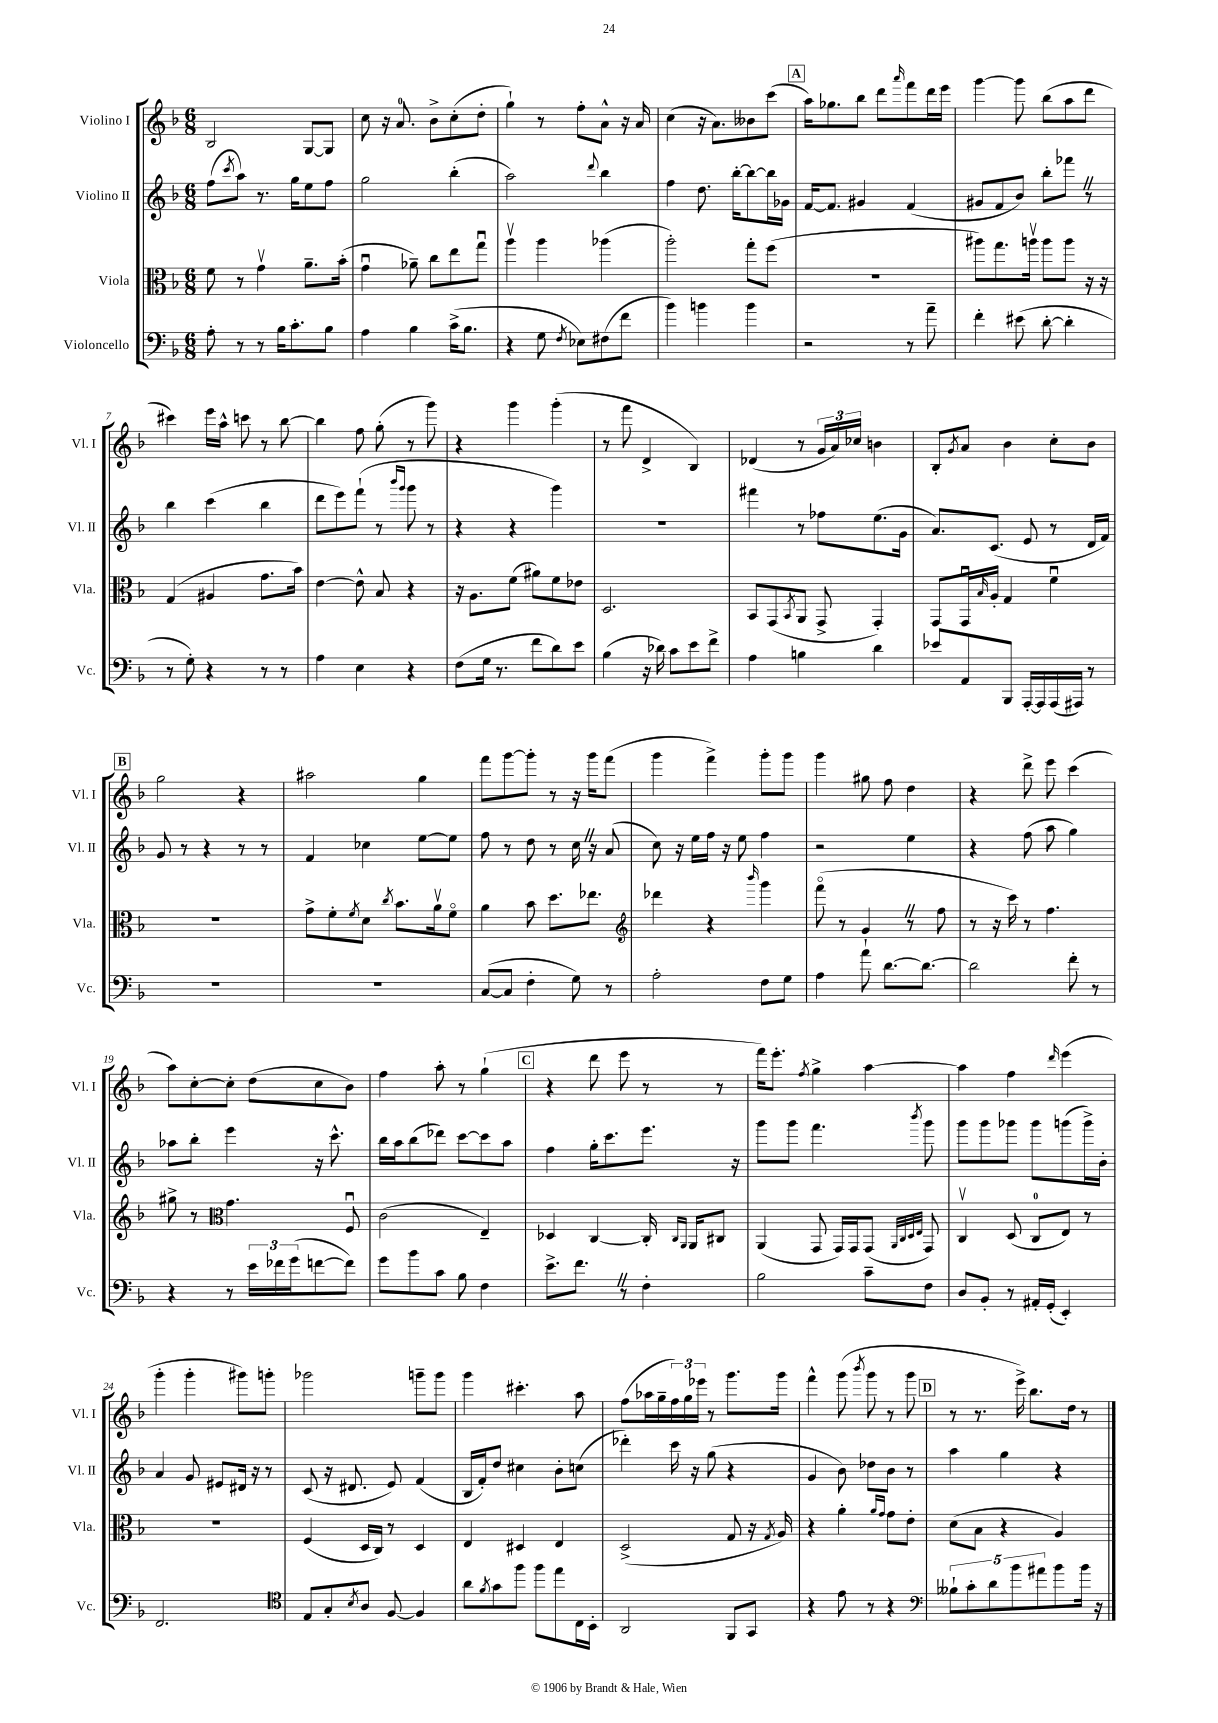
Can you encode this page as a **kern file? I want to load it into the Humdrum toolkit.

**kern	**kern	**kern	**kern
*part4	*part3	*part2	*part1
*staff4	*staff3	*staff2	*staff1
*I"Violoncello	*I"Viola	*I"Violino II	*I"Violino I
*I'Vc.	*I'Vla.	*I'Vl. II	*I'Vl. I
*clefF4	*clefC3	*clefG2	*clefG2
*k[b-]	*k[b-]	*k[b-]	*k[b-]
*M6/8	*M6/8	*M6/8	*M6/8
=1	=1	=1	=1
8A'\	8f\	(8ff\L	2B-/
.	.	8qccc/	.
8r	8r	8aa\J)	.
8r	4gv\	8.r	.
16B-\KL	.	.	.
8.c'\	.	16gg\KL	.
.	8.a~\L	8ee\	[8G/L
8B-\J	.	8ff\J	8G/J]
.	(16b-'\Jk	.	.
=2	=2	=2	=2
4A\	4gu\	2gg\	8cc\
.	.	.	16r
.	.	.	8.a/
4B-\	8a-X~\)	.	.
.	8cc\L	.	8b-^\L
(16c^\KL	8ee\	(4bb-'\	(8cc'\
8.B-\J	.	.	.
.	8ggu\J	.	8dd'\J
=3	=3	=3	=3
4r	4aav\	2aa\)	4gg`\)
8G\	4aa\	.	8r
8qF/	.	.	.
8E-X\L)	.	.	8ff'\L
.	.	8qqddd/	.
(8F#X\	(4aa-X\	4bb-\	8a^^\J
8f\J	.	.	16r
.	.	.	16a/
=4	=4	=4	=4
4b-\)	2aa'\)	4ff\	(4cc\
4bn\	.	8.dd\	16r
.	.	.	8.a\L)
.	.	[16bb-'\KL	.
4b\	8gg'\L	8bb-\_	8b--X\
.	(8ff\J	16bb-\L]	(8ccc\J
.	.	16g-X\JJ	.
!!LO:REH:place=s1:t=A
=5	=5	=5	=5
2r	2.r	[16f/KL	16aa\KL)
.	.	8.f/J]	8.gg-X\
.	.	4g#X/	8bb-\J
.	.	.	8ddd\L
.	.	.	16qqaaa/
8r	.	(4f/	8fff\
8a~\	.	.	16ddd\L
.	.	.	16eee\JJ
=6	=6	=6	=6
4f'\	8aa#X\L)	8g#X/L	[4ggg\
.	8.gg\	8f/	.
(8e#X\	.	8b-/J)	8ggg\]
.	16aanv\Jk	.	.
[8d'\	8aa\L	8bb-'\L	(8bb-\L
4d'\]	8aa\J	8fff-XZ\J	8aa\
.	16r	8r	8ddd\J
.	16r	.	.
!!LO:LB:g=z
=7	=7	=7	=7
8r	(4G/	4bb-\	4ccc#X\)
8G'\)	.	.	.
4r	4A#X/	(4ccc\	16eee\LL
.	.	.	16aa^^\JJ
.	.	.	8cccn\
8r	8.g\L	4bb-\	8r
8r	.	.	[8bb-\
.	16b-\Jk)	.	.
=8	=8	=8	=8
4A\	[4e\	8ddd\L	4bb-\]
.	.	8eee\)	.
4E\	8e^^\]	(8fff`\J	8ff\
.	8B-/	8r	(8gg'\
.	.	16qqbbb-/LL	.
.	.	16qqggg/JJ	.
4r	4r	8ggg\	8r
.	.	8r	8ggg\)
=9	=9	=9	=9
(8F\L	16r	4r	4r
.	8.A\L	.	.
16G\Jk	.	.	.
8.r	.	.	.
.	(8f\J	4r	4ggg\
8f\L	8a#X\L)	.	.
8d\)	8f\	4ggg\)	(4ggg'\
8e\J	8e-X\J	.	.
=10	=10	=10	=10
(4B-\	2.D/	2.r	8r
.	.	.	8fff\
16r	.	.	4d^/
16d-X\)	.	.	.
8c\L	.	.	.
8e\	.	.	4B-/)
8f^\J	.	.	.
=11	=11	=11	=11
4A\	8BB-/L	4fff#X\	(4d-X/
.	(8GG/	.	.
.	8qBB-/	.	.
4Bn\	8AA/J	8r	8r
.	8GG^/	8ff-X\L	24g/LL
.	.	.	24a/)
.	.	.	24cc-X/JJ
4d\	4GG'/)	(8.ee\	4bn\
.	.	16g\Jk	.
=12	=12	=12	=12
8e-X/L	8GG/L	8.a/L)	8B-'/L
.	.	.	8qg/
8AA/	16GGu/L	.	8a/J
.	16qqB-/	.	.
.	16A'/JJ	(8.c/J	.
8BBB-/J	4G/	.	4b-\
[16AAA'/LL	.	8e/	.
16AAA/]	.	.	.
(16AAA/	4fu\	8r	8cc'\L
16AAA#X/JJ)	.	.	.
8r	.	16d/LL	8b-\J
.	.	16f/JJ)	.
!!LO:LB:g=z
!!LO:REH:place=s1:t=B
=13	=13	=13	=13
2.r	2.r	8g/	2gg\
.	.	8r	.
.	.	4r	.
.	.	8r	4r
.	.	8r	.
=14	=14	=14	=14
2.r	8g^\L	4f/	2aa#X\
.	8f'\	.	.
.	8qf/	.	.
.	8d\J	4cc-X\	.
.	8qcc/	.	.
.	8.b-\L	.	.
.	.	[8ee\L	4gg\
.	16av\k	.	.
.	8f\J	8ee\J]	.
=15	=15	=15	=15
([8C/L	4a\	8ff\	8fff\L
8C/J]	.	8r	[8ggg\
4F'\	8b-\	8dd\	8ggg'\J]
.	8.dd\L	8r	8r
8G\)	.	16ccZ\	16r
.	8.ee-X\J	16r	16ggg\KL
8r	.	(8a/	(8fff\J
=16	=16	=16	=16
*	*clefG2	*	*
2A'\	4ddd-X\	8cc\)	4ggg\
.	.	16r	.
.	.	16ee\LL	.
.	4r	16ff\JJ	4fff^\)
.	.	16r	.
.	.	8ee\	.
.	16qqbbb-/	.	.
8F\L	4ggg\	4ff\	8ggg'\L
8G\J	.	.	8ggg\J
=17	=17	=17	=17
4A\	(8fff\	2r	4ggg\
.	8r	.	.
8a`\	4gZ/	.	8gg#X\
[8.d\L	.	.	8ff\
.	8r	4ee\	4dd\
8.d\J_	.	.	.
.	8ff\	.	.
=18	=18	=18	=18
2d\]	8r	4r	4r
.	16r	.	.
.	16ccc\)	.	.
.	8r	(8ff\	8ddd^\
.	4.ff\	8aa\	8eee\
8f'\	.	4gg\)	(4ccc\
8r	.	.	.
!!LO:LB:g=z
=19	=19	=19	=19
4r	8gg#X^\	8aa-X\L	8aa\L)
.	8r	8bb-'\J	[8cc'\
*	*clefC3	*	*
8r	4.g\	4eee\	8cc'\J]
24e\LL	.	.	(8dd\L
24f-X\	.	.	.
(24g\J	.	.	.
[8fn\	.	16r	8cc\
.	.	8.ccc^^\	.
8f\J])	8Fu/	.	8b-\J)
=20	=20	=20	=20
8g\L	(2c\	16bb-\LL	4ff\
.	.	16aa\J	.
8b-\	.	(8bb-\	.
8c\J	.	8ddd-X\J)	8aa'\
8B-\	.	[8ccc\L	8r
4F\	4E~/)	8ccc\]	(4gg`\
.	.	8aa\J	.
!!LO:REH:place=s1:t=C
=21	=21	=21	=21
8.e^\L	4D-X/	4ff\	4r
8.fZ\J	.	.	.
.	[4C/	16gg'\KL	8ddd\
.	.	8.ccc\	.
8r	.	.	8eee\
4F'\	16C'/]	8.eee\J	8r
.	16qqC/LL	.	.
.	16qqAA/JJ	.	.
.	16AA/KL	.	.
.	8C#X/J	.	8r
.	.	16r	.
=22	=22	=22	=22
2B-\	(4AA/	8ggg\L	16fff\KL)
.	.	.	8.eee'\J
.	.	8ggg\J	.
.	.	.	8qff/
.	8GG/	4.fff\	4gg^\
.	16GG/LL)	.	.
.	16GG/J	.	.
8c~\L	(8GG/J	.	[4aa\
.	32qqAA/LLL	.	.
.	32qqC/	.	.
.	32qqD/	.	.
.	32qqE/JJJ	8qbbb-/	.
8F\J	8GG/)	8ggg\	.
=23	=23	=23	=23
8D/L	4Cv/	8ggg\L	4aa\]
8BB-'/J	.	8ggg\	.
8r	(8D/	8ggg-X\J	4ff\
16AA#X'/LL	8C/L	8ggg-\L	.
(16GG'/JJ	.	.	.
.	.	.	16qqddd/
4EE'/)	8E/J)	(8gggn\	(4eee\
.	8r	16ggg^\L)	.
.	.	16b-'\JJ	.
!!LO:LB:g=z
=24	=24	=24	=24
2.FF/	2.r	4a/	4ggg'\
.	.	8g/	4ggg'\
.	.	8e#X/L	.
.	.	16d#X/Jk	8ggg#X\L)
.	.	16r	.
.	.	8r	8gggn'\J
=25	=25	=25	=25
*clefC4	*	*	*
8E/L	(4F/	(8c/	2ggg-X\
8G'/	.	16r	.
.	.	8.d#X/	.
8qB-/	.	.	.
8A/J	16D/LL	.	.
.	16C/JJ)	.	.
[8F/	8r	8e/)	.
4F/]	4D/	(4f/	8gggn~\L
.	.	.	8ggg\J
=26	=26	=26	=26
8a\L	4E/	16B-/LL	4ggg\
.	.	16f'/J)	.
8qf/	.	.	.
8g\	.	8dd/J	.
8ff\J	4D#X/	4cc#X\	4.ccc#X'\
8ff\L	.	.	.
8ee\	4E/	8b-'\L	.
16C\L	.	(8ccn\J	8aa\
16BB-'\JJ	.	.	.
=27	=27	=27	=27
2AA/	(2D^/	4ddd-X'\)	(8ff\L
.	.	.	16aa-X\L
.	.	.	16gg~\
.	.	16ccc\	24ff\)
.	.	.	24gg\
.	.	16r	.
.	.	.	24eee-X\JJ
.	.	(8gg\	8r
8FF/L	8G/	4r	8.ggg\L
8GG/J	16r	.	.
.	8qG/	.	.
.	16A/)	.	16ggg\Jk
=28	=28	=28	=28
4r	4r	4g/	4fff^^\
8e\	4a'\	8b-\)	(8ggg\
.	.	.	8qbbb-/
8r	.	8dd-X\L	8ggg\
.	16qqa/LL	.	.
.	16qqg/JJ	.	.
4r	8g\L	8b-\J	8r
.	8e'\J	8r	8ggg\
!!LO:REH:place=s1:t=D
=29	=29	=29	=29
*clefF4	*	*	*
10B--X`\L	(8d\L	4aa\	8r
10c'\	.	.	.
.	8B-\J	.	8.r
10d\	.	.	.
.	4r	4gg\	.
10b-\	.	.	.
.	.	.	16eee^\)
.	.	.	8.bb-\L
10a#X\	.	.	.
8b-\	4A/)	4r	.
.	.	.	16dd\Jk
16b-\Jk	.	.	8r
16r	.	.	.
==	==	==	==
*-	*-	*-	*-
